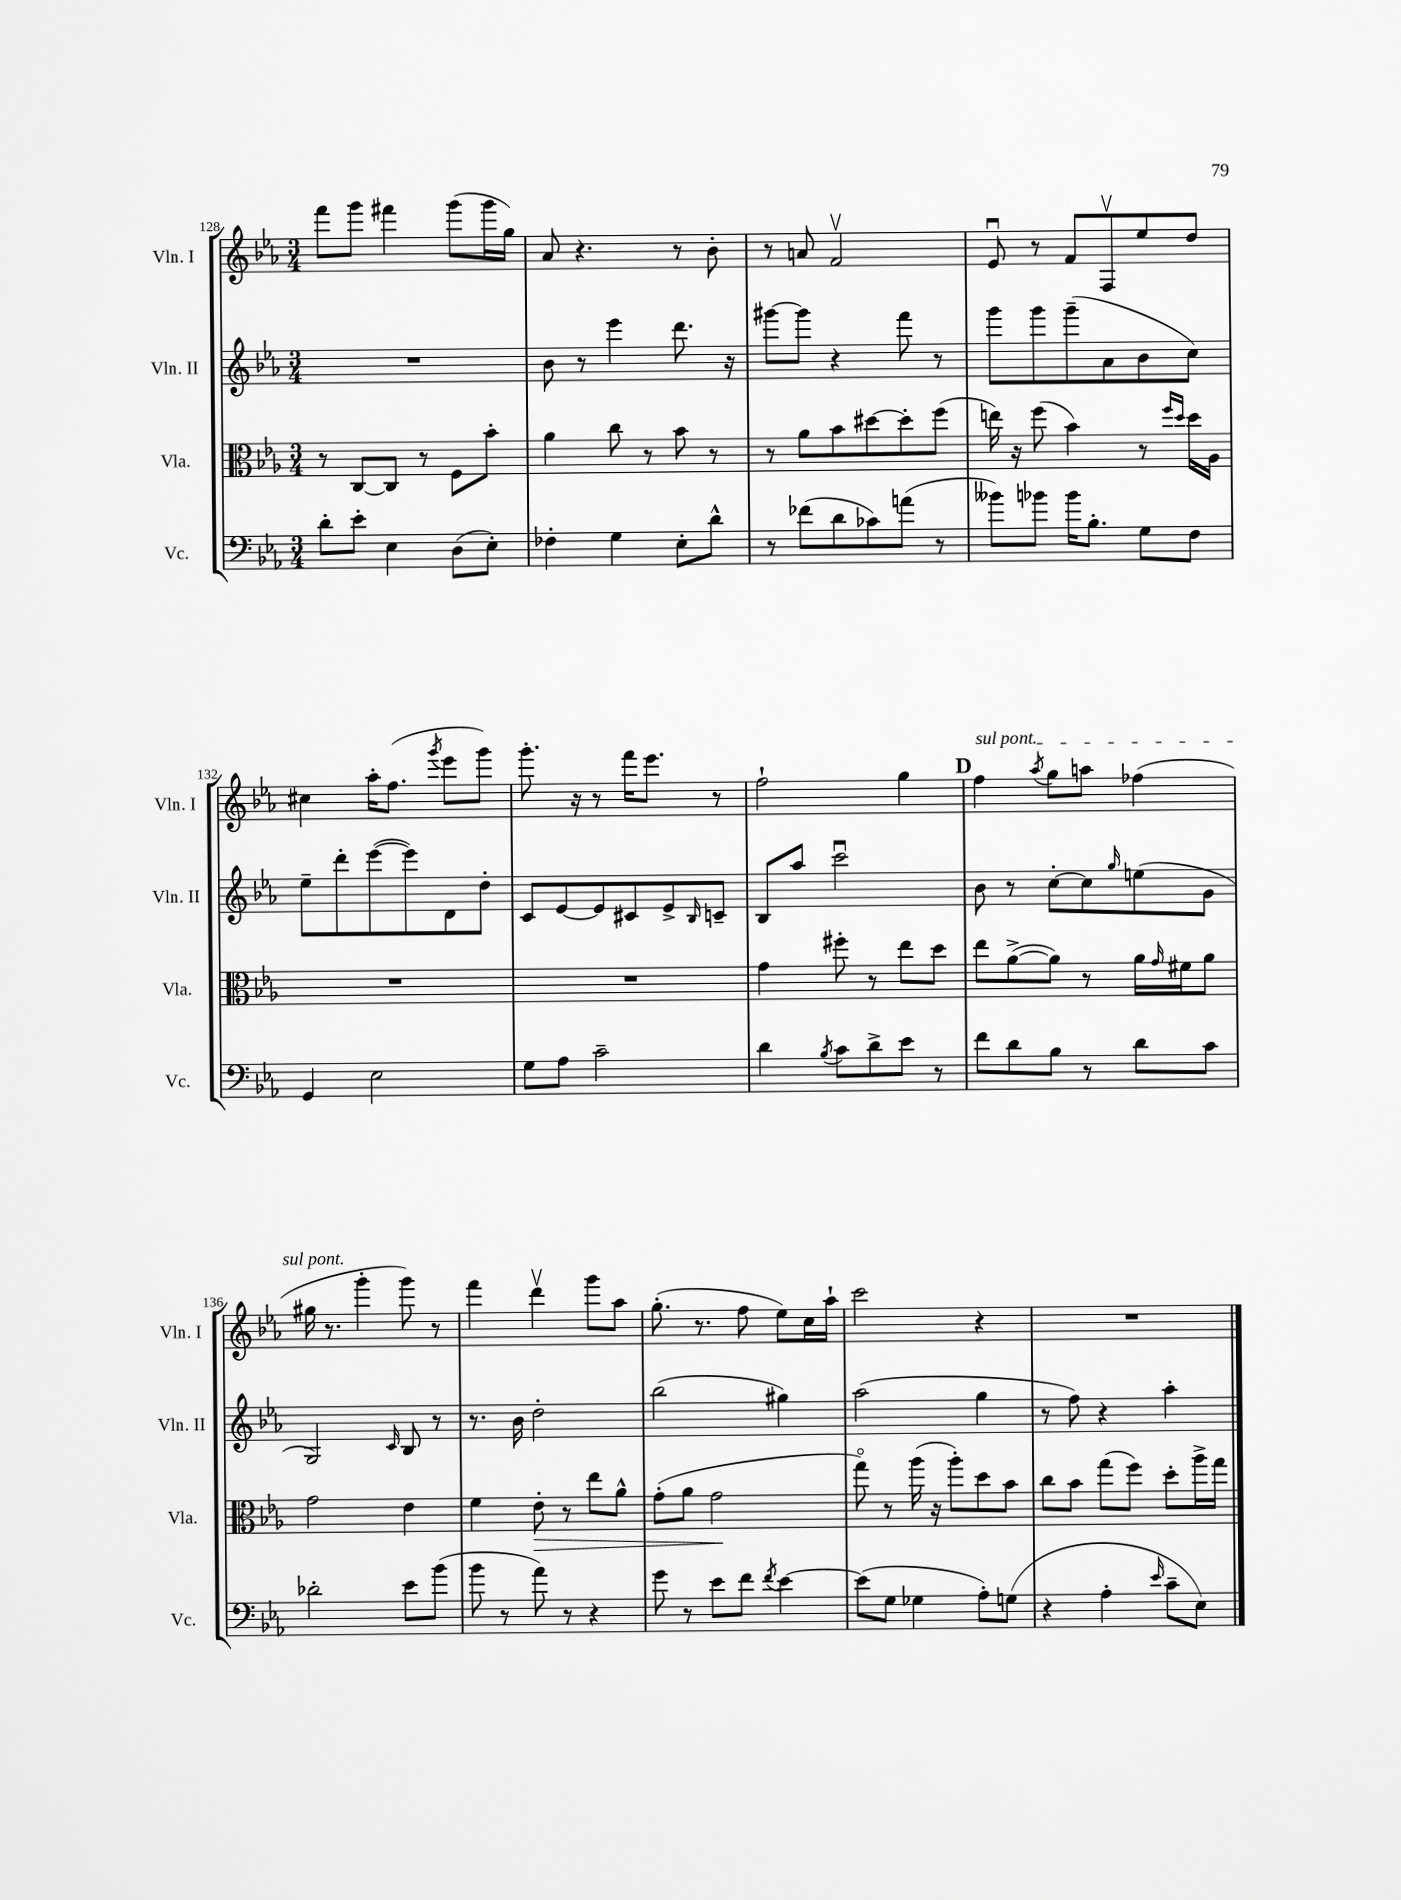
<<
\new StaffGroup <<
\new Staff = "s0" \with { instrumentName = "Vln. I" shortInstrumentName = "Vln. I" } {
    \clef treble \key ees \major \numericTimeSignature \time 3/4
    f'''8 g'''8 fis'''4 g'''8( g'''16 g''16) |
    aes'8 r4. r8 bes'8-. |
    r8 a'8 f'2\upbow |
    ees'8\downbow r8 f'8 f8\upbow ees''8 d''8 |
    cis''4 aes''16-. f''8.( \acciaccatura { g'''8 } ees'''8 g'''8) |
    g'''8.-. r16 r8 f'''16 ees'''8. r8 |
    f''2-! g''4 |
    \mark \markup { \bold "D" } \once \override TextSpanner.bound-details.left.text = \markup { \italic "sul pont." } f''4\startTextSpan \acciaccatura { aes''8 } g''8 a''8 fes''4( |
    gis''16\stopTextSpan r8. g'''4-. g'''8) r8 |
    f'''4 d'''4\upbow g'''8 aes''8 |
    g''8.-.( r8. f''8 ees''8) c''16 aes''16-! |
    c'''2 r4 |
    R2. \bar "|." |
}
\new Staff = "s1" \with { instrumentName = "Vln. II" shortInstrumentName = "Vln. II" } {
    \clef treble \key ees \major \numericTimeSignature \time 3/4
    R2. |
    bes'8 r8 ees'''4 d'''8. r16 |
    gis'''8~ gis'''8 r4 f'''8 r8 |
    g'''8 g'''8 g'''8--( aes'8 bes'8 c''8) |
    ees''8-- d'''8-. ees'''8~( ees'''8) d'8 d''8-. |
    c'8 ees'8~ ees'8 cis'8 ees'8-> \grace { bes16 } c'8-- |
    bes8 aes''8 c'''2\downbow |
    \mark \markup { \bold "D" } bes'8 r8 c''8~-. c''8 \grace { g''16 } e''8( g'8 |
    g2) \grace { c'16 } bes8 r8 |
    r8. bes'16 d''2-. |
    bes''2( gis''4) |
    aes''2( g''4 |
    r8 f''8) r4 aes''4-. \bar "|." |
}
\new Staff = "s2" \with { instrumentName = "Vla." shortInstrumentName = "Vla." } {
    \clef alto \key ees \major \numericTimeSignature \time 3/4
    r8 c8~ c8 r8 f8 bes'8-. |
    aes'4 c''8 r8 bes'8 r8 |
    r8 aes'8 bes'8 dis''8~ dis''8-. f''8( |
    e''16) r16 f''8( bes'4) r8 \grace { f''16 d''16 } d''16 aes16 |
    R2. |
    R2. |
    g'4 fis''8-. r8 ees''8 d''8 |
    \mark \markup { \bold "D" } ees''8 aes'8~->( aes'8) r8 aes'16 \grace { g'16 } fis'16 aes'8 |
    g'2 ees'4 |
    f'4 ees'8-.\> r8 ees''8 aes'8-^ |
    g'8-.( aes'8 g'2\! |
    g''8\flageolet) r8 aes''16( r16 aes''8-.) d''8 bes'8 |
    c''8 bes'8 g''8( f''8) d''8-. aes''16-> g''16 \bar "|." |
}
\new Staff = "s3" \with { instrumentName = "Vc." shortInstrumentName = "Vc." } {
    \clef bass \key ees \major \numericTimeSignature \time 3/4
    d'8-. ees'8-. ees4 d8( ees8-.) |
    fes4-. g4 ees8-. d'8-^ |
    r8 fes'8( d'8 ces'8) a'8( r8 |
    beses'8) bes'8 bes'16 bes8.-. g8 f8 |
    g,4 ees2 |
    g8 aes8 c'2-- |
    d'4 \acciaccatura { bes8 } c'8 d'8-> ees'8 r8 |
    \mark \markup { \bold "D" } f'8 d'8 bes8 r8 d'8 c'8 |
    des'2-. ees'8 bes'8( |
    bes'8 r8 aes'8) r8 r4 |
    g'8 r8 ees'8 f'8 \acciaccatura { f'8 } ees'4~ |
    ees'8( g8 ges4 aes8-.) g8( |
    r4 aes4-. \grace { ees'16 } c'8-- ees8) \bar "|." |
}
>>
>>
\layout { \context { \Score currentBarNumber = #128 } }
